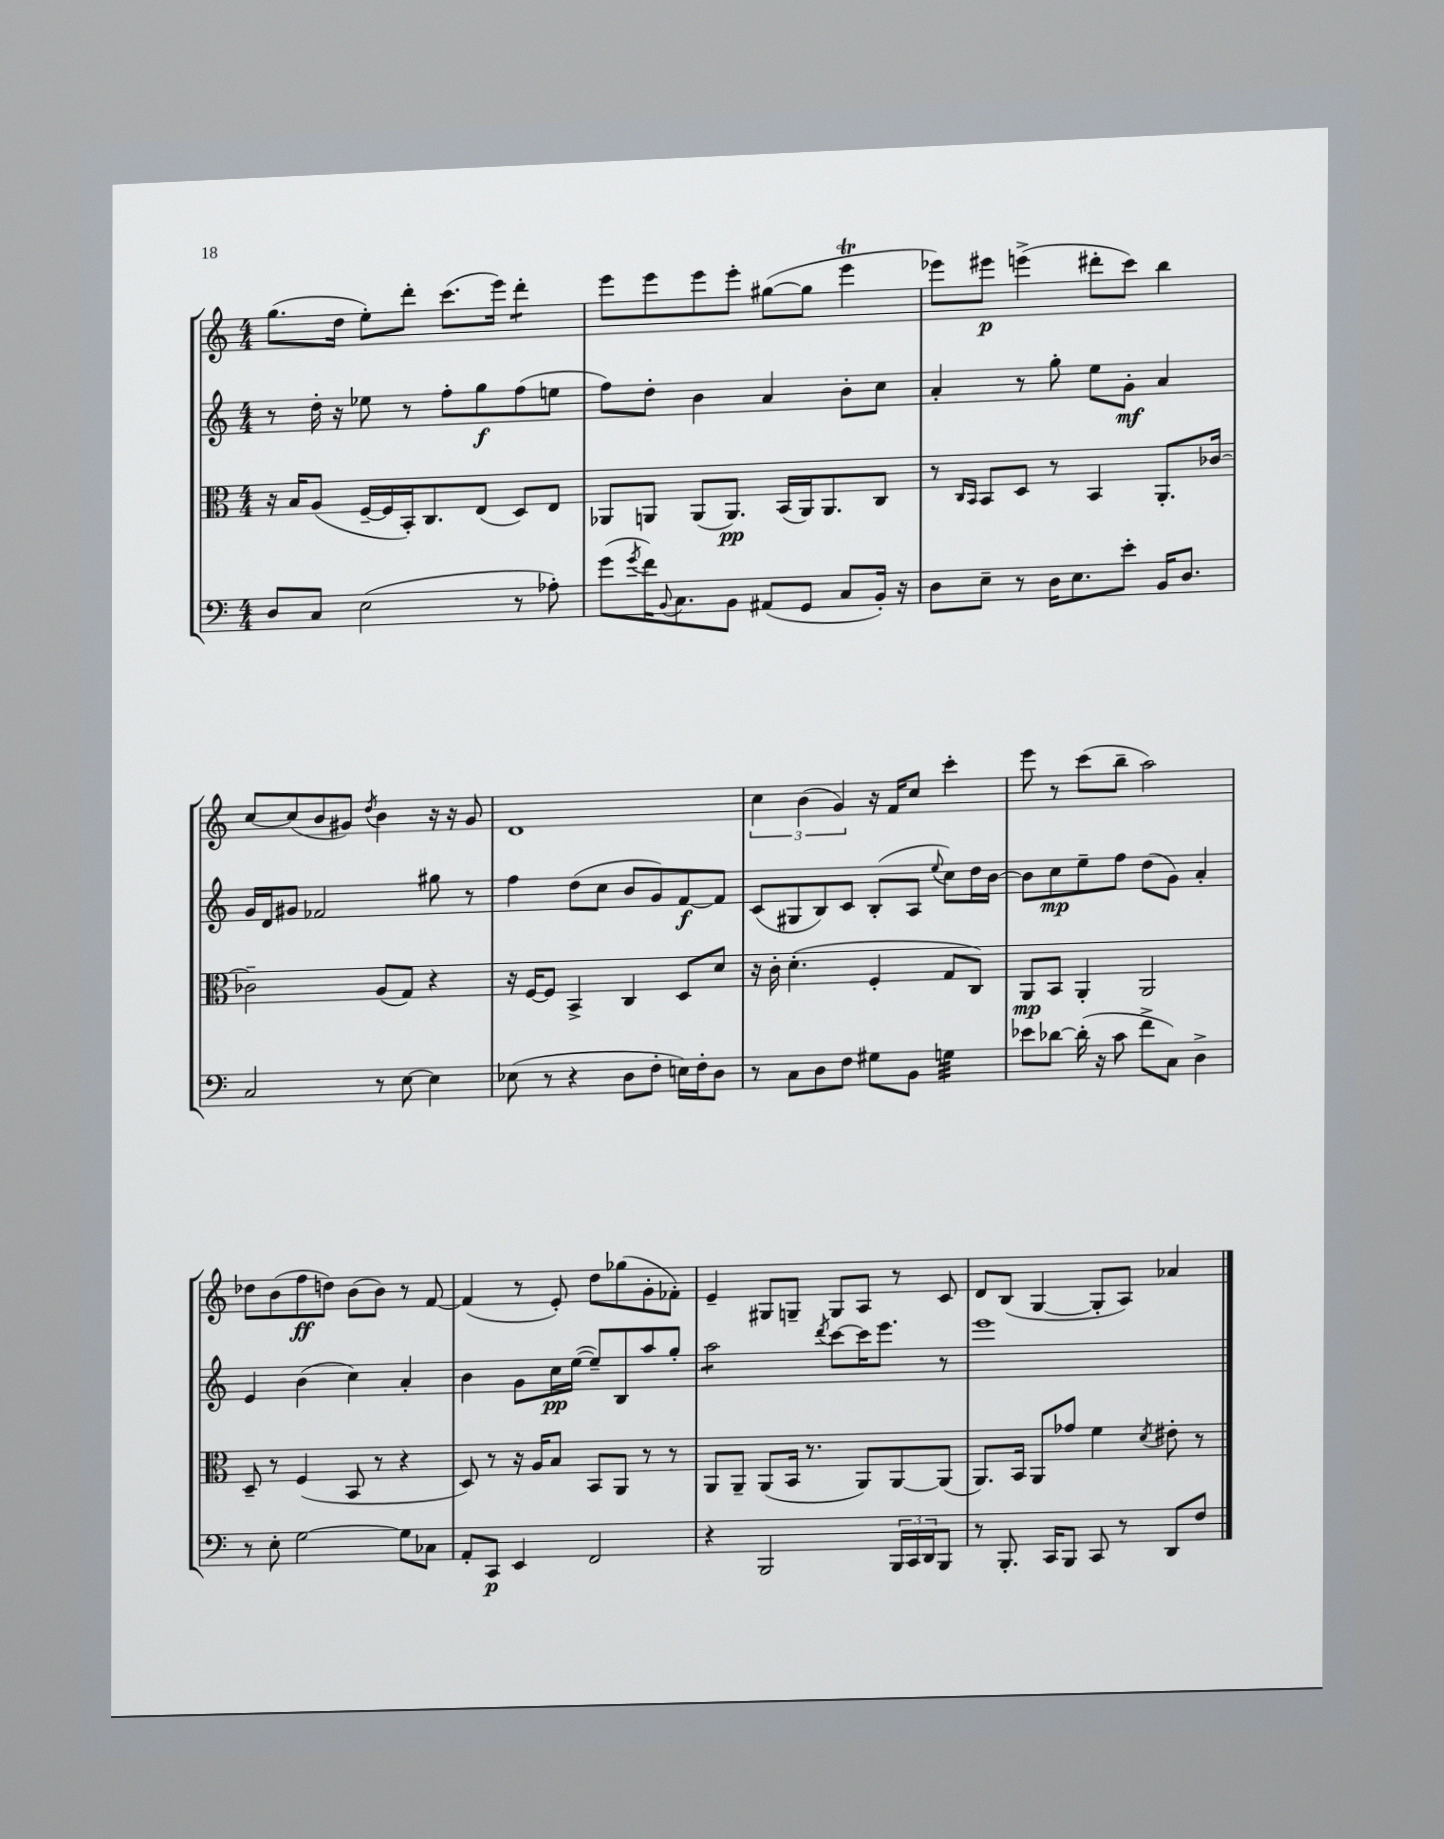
<<
\new StaffGroup <<
\new Staff = "s0" {
    \clef treble \key c \major \numericTimeSignature \time 4/4
    g''8.( d''16 e''8-.) d'''8-. c'''8.( e'''16) d'''4:8-. |
    e'''8 e'''8 e'''8 e'''8-. gis''8~( gis''8 e'''4\trill |
    ees'''8) eis'''8\p e'''4->( dis'''8-. c'''8) b''4 |
    c''8~ c''8( b'8 gis'8) \acciaccatura { d''8 } b'4 r16 r16 gis'8 |
    d'1 |
    \tuplet 3/2 { c''4 b'4( g'4) } r16 f'16 c''8 c'''4-. |
    e'''8 r8 c'''8( b''8-- a''2) |
    des''8 b'8( f''8\ff d''8) b'8( b'8) r8 f'8~ |
    f'4( r8 e'8-.) d''8 ges''8( g'8-. fes'8-.) |
    e'4-- gis8 g8-- g8 a8 r8 c'8 |
    d'8 b8( g4~ g8-. a8) aes'4 \bar "|." |
}
\new Staff = "s1" {
    \clef treble \key c \major \numericTimeSignature \time 4/4
    r8 d''16-. r16 ees''8 r8 f''8-. g''8\f f''8( e''8 |
    f''8) d''8-. b'4 a'4 b'8-. c''8 |
    a'4-. r8 g''8-. e''8 g'8-.\mf a'4 |
    g'16 d'16 gis'8 fes'2 gis''8 r8 |
    f''4 d''8( c''8 b'8 g'8) f'8~\f f'8 |
    c'8( gis8 b8) c'8 b8-.( a8 \appoggiatura { e''8 } c''8) d''16 b'16~ |
    b'8 c''8\mp e''8-- f''8 d''8( g'8) a'4-. |
    e'4 b'4( c''4) a'4-. |
    b'4 g'8 c''16\pp e''16~( e''8--) b8 a''8 g''8-. |
    a''2:8 \acciaccatura { d'''8 } c'''8~ c'''16 e'''8. r8 |
    e'''1 \bar "|." |
}
\new Staff = "s2" {
    \clef alto \key c \major \numericTimeSignature \time 4/4
    r16 b16 a8( f16~-- f16 b,16-.) c8. e8( d8) e8 |
    aes,8 a,8 a,8( a,8.\pp) b,16( a,16) a,8. c8 |
    r8 \grace { c16 b,16 } b,8 d8 r8 b,4 a,8.-. ces'16~ |
    ces'2-- a8( g8) r4 |
    r16 f16~ f8 b,4-> c4 d8 d'8 |
    r16 c'16-. d'4.-.( f4-. g8 c8) |
    a,8\mp b,8 a,4-. a,2 |
    d8-- r8 f4( b,8 r8 r4 |
    d8) r8 r16 a16 b8 b,8 a,8 r8 r8 |
    a,8 a,8-- a,8( b,16 r8. a,8) a,8~ a,8( |
    a,8.) b,16 a,8 ges'8 f'4 \acciaccatura { d'8 } eis'8-. r8 \bar "|." |
}
\new Staff = "s3" {
    \clef bass \key c \major \numericTimeSignature \time 4/4
    d8 c8 e2( r8 aes8-.) |
    g'8( \acciaccatura { g'8 } f'16) \appoggiatura { b,8 } c8. b,8 ais,8( g,8 c8 b,16-.) r16 |
    d8 e8-- r8 d16 e8. e'8-. b,16 d8. |
    c2 r8 e8~ e4 |
    ees8( r8 r4 d8 f8-. e16) f16-. d8 |
    r8 c8 d8 f8 gis8 b,8 g4:32 |
    ees'8 des'8~ des'16-.( r16 c'8 f'8-> c8) d4-> |
    r8 e8-. g2~ g8 ces8 |
    a,8-. c,8\p e,4 f,2 |
    r4 b,,2 \tuplet 3/2 { b,,16 c,16 d,16 } b,,8 |
    r8 b,,8.-. c,16 b,,8 c,8 r8 d,8 f8 \bar "|." |
}
>>
>>
\layout { \context { \Score \remove "Bar_number_engraver" } }
